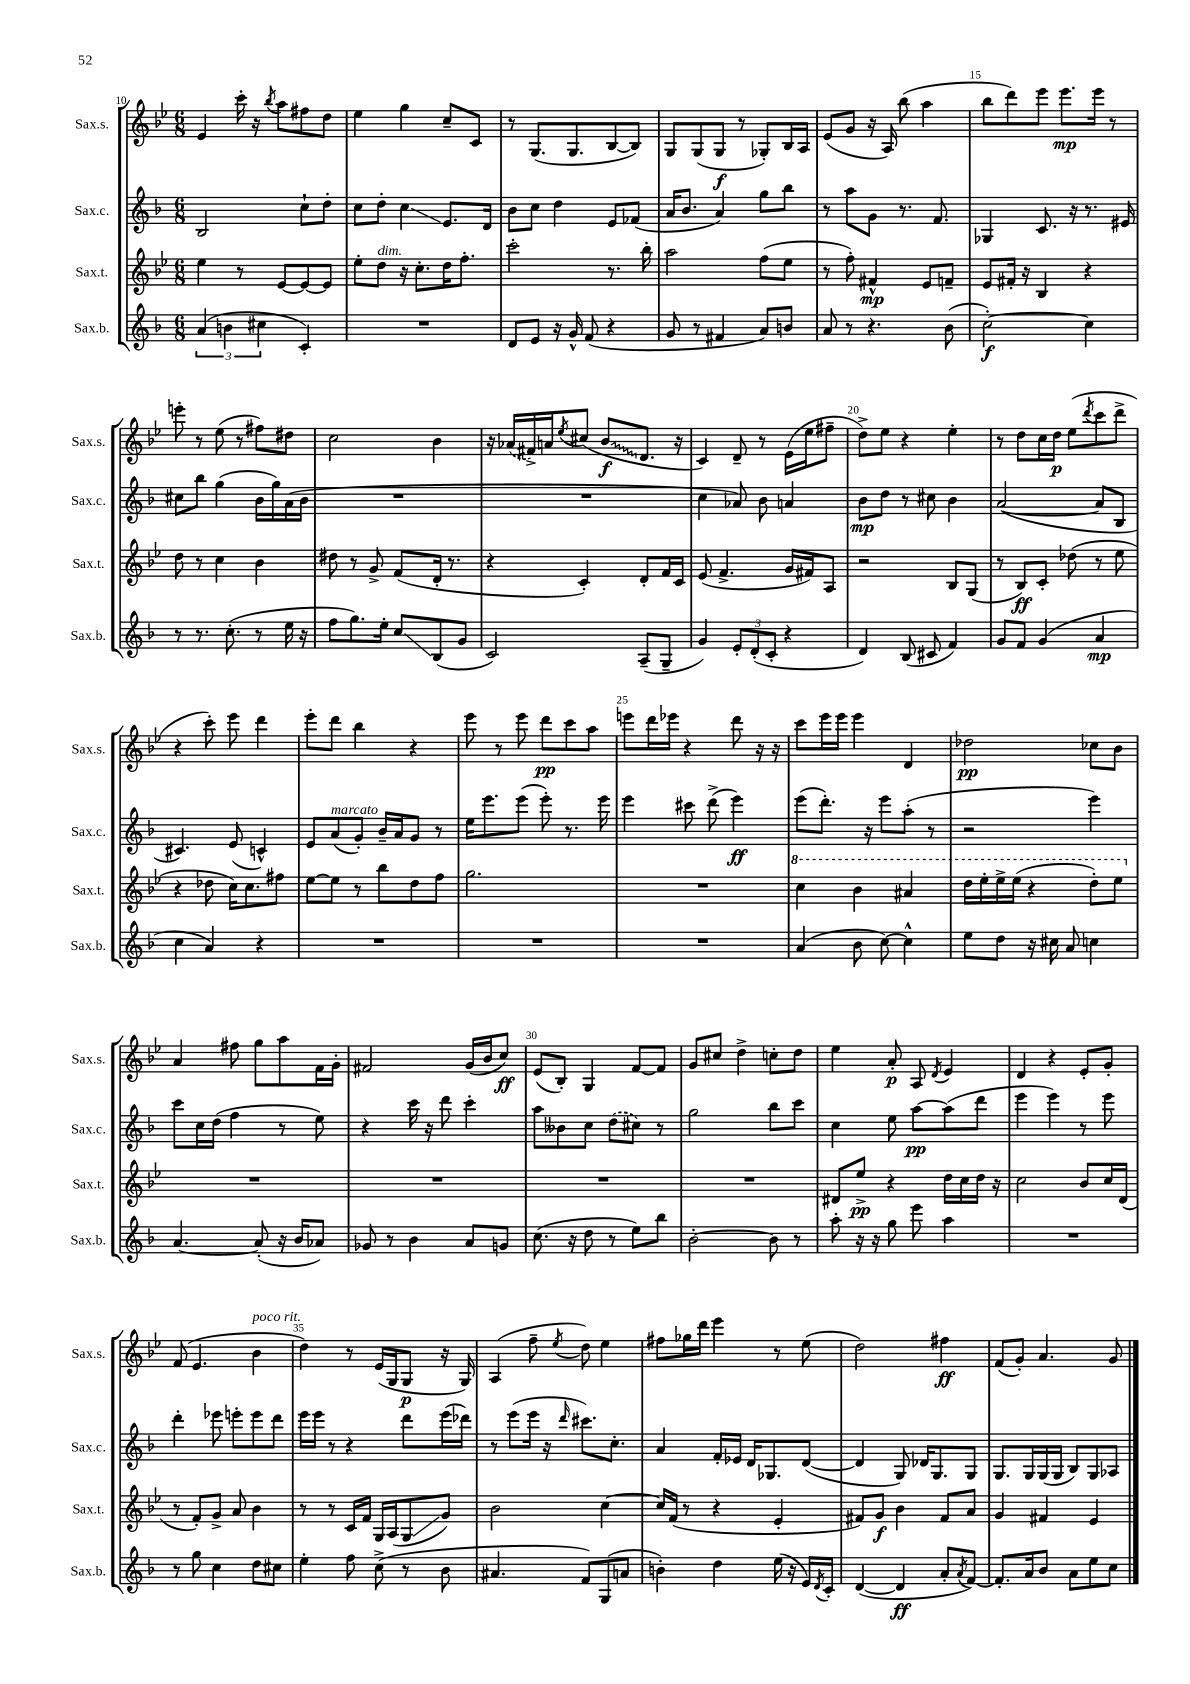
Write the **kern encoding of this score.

**kern	**kern	**kern	**kern
*staff4	*staff3	*staff2	*staff1
*clefG2	*clefG2	*clefG2	*clefG2
*k[b-]	*k[b-e-]	*k[b-]	*k[b-e-]
*M6/8	*M6/8	*M6/8	*M6/8
(6a/	4ee-\	2B-/	4e-/
6b\	.	.	.
.	8r	.	16ccc'\
.	.	.	16r
6cc#\	.	.	.
.	.	.	8qbb-/
.	[8e-/L	.	8aa\L
4c'/)	8e-/_	8cc`\L	8ff#\
.	8e-/]J	8dd'\J	8dd\J
=	=	=	=
2.r	8ee-'\L	8cc\L	4ee-\
.	8dd\J	8dd'\J	.
.	16r	4cc\	4gg\
.	8.cc'\L	.	.
.	16dd\K	8.e/L	8cc~/L
.	8.ff'\J	.	.
.	.	.	8c/J
.	.	16d/Jk	.
=	=	=	=
8d/L	2ccc'\	8b-\L	8r
8e/J	.	8cc\J	(8.G/L
16r	.	4dd\	.
16g^^/	.	.	8.G/
(8f/	.	.	.
4r	8.r	8e/L	[8B-/
.	.	(8f-/J	8B-/]J)
.	16bb-'\	.	.
=	=	=	=
8g/	2aa\	16a/LK	8G/L
.	.	8.b-/J	.
8r	.	.	(8G/
4f#/	.	4a/)	8G/J
.	.	.	8r
8a/L)	(8ff\L	8gg\L	8G-'/L)
8b/J	8ee-\J	8bb-\J	16B-/L
.	.	.	16A/JJ
=	=	=	=
8a/	8r	8r	(8e-/L
8r	8ff'\)	8aa\L	8g/J
4.r	4f#^^/	8g\J	16r
.	.	.	16A/)
.	.	8.r	(8bb-\
.	8e-/L	.	4aa\
.	.	8.f/	.
(8b-\	8f~/J	.	.
=	=	=	=
[2cc'\)	8e-/L	4G-/	8bb-\L
.	16f#'/Jk	.	8ddd\)
.	16r	.	.
.	4B-/	8.c/	8eee-\J
.	.	.	8.eee-\L
.	.	16r	.
4cc\]	4r	8.r	.
.	.	.	16eee-\Jk
.	.	.	8r
.	.	16e#/	.
=	=	=	=
8r	8dd\	8cc#\L	8eee'\
8.r	8r	8bb-\J	8r
.	4cc\	(4gg\	(8ee-\
(8.cc'\	.	.	.
.	.	.	8r
8r	4b-\	16b-\LL	8ff#\L)
.	.	16gg\)	.
16ee\	.	(16a\	8dd#\J
16r	.	16b-\JJ	.
=	=	=	=
8ff\L	8dd#\	2.r	2cc\
8.gg\)	8r	.	.
.	8g^/	.	.
16ee'\Jk	.	.	.
8cc/L	(8f/L	.	.
(8B-/	16d'/Jk	.	4b-\
.	8.r	.	.
8g/J	.	.	.
=	=	=	=
2c/)	4r	2.r	16r
.	.	.	(16a-/LL
.	.	.	16f#^/)
.	.	.	16a/J
.	.	.	8qee-/
.	4c'/)	.	(8cc#/J
.	.	.	8b-/L
(8A~/L	8d'/L	.	8.d/J
8G~/J	16f/L	.	.
.	16c/JJ	.	16r
=	=	=	=
4g/)	(8e-/	4cc\	4c/)
.	4.f^/	.	.
12e'/L	.	8a-/)	8d~/
(12d'/	.	.	.
.	.	8b-\	8r
12c'/J	.	.	.
4r	16g/LL	4a/	(16e-\LL
.	16f#/J)	.	16ee-\J
.	8A/J	.	8ff#~\J
=	=	=	=
4d/)	2r	8b-\L	8dd^\L)
.	.	8dd\J	8ee-\J
(8B-/	.	8r	4r
8c#/	.	8cc#\	.
4f/)	8B-/L	4b-\	4ee-'\
.	(8G/J	.	.
=	=	=	=
8g/L	8r	([2a/	8r
8f/J	8B-/L)	.	8dd\L
(4g/	8c'/J	.	16cc\L
.	.	.	16dd\JJ
.	(8dd-\	.	(8ee-\L
.	.	.	8qddd/
4a/	8r	8a/]L	8ccc\
.	8ee-\	8B-/J	8ddd^\J
=	=	=	=
4cc\	4r	4.c#/)	4r
4a/)	8dd-\	.	8ccc'\)
.	16cc\LK)	(8e/	8eee-\
.	8.cc\	.	.
4r	.	4c^^/)	4ddd\
.	8ff#\J	.	.
=	=	=	=
2.r	[8ee-\L	8e/L	8eee-'\L
.	8ee-\]J	(8a/	8ddd\J
.	8r	8g'/J)	4bb-\
.	8bb-\L	16b-~/LL	.
.	.	16a/J	.
.	8dd\	8g/J	4r
.	8ff\J	8r	.
=	=	=	=
2.r	2.gg\	16ee\LK	8eee-\
.	.	8.eee\	.
.	.	.	8r
.	.	(8eee\J	8eee-\
.	.	8eee'\)	8ddd\L
.	.	8.r	8ccc\
.	.	.	8aa\J
.	.	16eee\	.
=	=	=	=
2.r	2.r	4eee\	8eee\L
.	.	.	16ddd\L
.	.	.	16eee-\JJ
.	.	8ccc#\	4r
.	.	(8ddd^\	.
.	.	4eee\)	8ddd\
.	.	.	16r
.	.	.	16r
=	=	=	=
(4a/	4ccc\	(8eee\L	8ccc\L
.	.	8.ddd'\J)	16eee-\L
.	.	.	16eee-\JJ
8b-\	4bb-\	.	4eee-\
.	.	16r	.
[8cc\)	.	8eee\L	.
4cc^^\]	4aa#/	(8aa'\J	4d/
.	.	8r	.
=	=	=	=
8ee\L	16ddd\LL	2r	2dd-\
.	16eee-'\	.	.
8dd\J	16eee-^\	.	.
.	(16eee-\JJ	.	.
16r	4r	.	.
16cc#\	.	.	.
8a/	.	.	.
4cc\	8ddd'\L)	4eee\)	8cc-\L
.	8eee-\J	.	8b-\J
=	=	=	=
[4.a/	2.r	8ccc\L	4a/
.	.	16cc\L	.
.	.	(16dd\JJ	.
.	.	4ff\	8ff#\
(8a'/]	.	.	8gg\L
16r	.	8r	8aa\
16b-/LK	.	.	.
8a-/J)	.	8ee\)	16f\L
.	.	.	16g'\JJ
=	=	=	=
8g-/	2.r	4r	2f#/
8r	.	.	.
4b-\	.	16ccc\	.
.	.	16r	.
.	.	8ddd\	.
8a/L	.	4ccc'\	(16g/LL
.	.	.	16b-/J
8g/J	.	.	8cc/J)
=	=	=	=
(8.cc\	2.r	8aa\L	(8e-/L
.	.	8b--\	8B-'/J)
16r	.	.	.
8dd\	.	8cc\J	4G/
8r	.	(8dd\L	.
8ee\L)	.	8cc#\J)	[8f/L
8bb-\J	.	8r	8f/]J
=	=	=	=
[2b-'\	2.r	2gg\	8g/L
.	.	.	8cc#/J
.	.	.	4dd^\
8b-\]	.	8bb-\L	8cc'\L
8r	.	8ccc\J	8dd\J
=	=	=	=
8aa'\	8d#/L	4cc\	4ee-\
16r	8ee-^/J	.	.
16r	.	.	.
8gg\	4r	8ee\	8a'/
8eee\	.	[8aa\L	8A/
.	.	.	8qd/
4aa\	16dd\LL	(8aa\]	4e-/
.	16cc\	.	.
.	16dd\JJ	8ddd\J	.
.	16r	.	.
=	=	=	=
2.r	2cc\	4eee\	4d/
.	.	4eee\)	4r
.	8b-/L	8r	8e-'/L
.	16cc/L	8eee\	8g'/J
.	(16d/JJ	.	.
=	=	=	=
8r	8r	4ddd'\	(8f/
8gg\	8f'/L)	.	4.e-/
4cc\	8g^/J	8eee-\	.
.	8a/	8eee'\L	.
8dd\L	4b-\	8eee\	4b-\
8cc#\J	.	8ddd\J	.
=	=	=	=
4ee'\	8r	16eee\LL	4dd\)
.	.	16eee\JJ	.
.	8r	8r	.
8ff\	16c/LL	4r	8r
.	16f/JJ	.	.
(8cc^\	16G/LL	.	(16e-/LL
.	(16A/J	.	16G/J
8r	8G/	8ddd\L	8G/J
8b-\	8g/J)	(16eee\L	16r
.	.	16ddd-\JJ)	16G/)
=	=	=	=
4.a#/	2b-\	8r	(4A/
.	.	(8eee\L	.
.	.	16eee\Jk	8ff~\
.	.	16r	.
.	.	16qqddd/	8qee-/
8f/L)	.	8.ccc#\L)	8dd\)
(8G/	[4cc\	.	4ee-\
.	.	8.cc'\J	.
8a/J	.	.	.
=	=	=	=
4b'\)	16cc/]LL	4a/	8ff#\L
.	(16f/JJ	.	.
.	8r	.	16gg-\L
.	.	.	16ddd\JJ
4dd\	4r	16f'/LL	4eee-\
.	.	16e-/JJ	.
.	.	16d/LK	.
.	.	8.G-/	.
(16ee\	4e-'/	.	8r
16r	.	.	.
16e/LL)	.	([8d/J	(8ee-\
8qd/	.	.	.
16c'/JJ	.	.	.
=	=	=	=
([4d/	8f#/L)	4d/]	2dd\)
.	8g/J	.	.
4d/]	4b-\	8G/)	.
.	.	16d-/LK	.
.	.	8.G/	.
8a'/L	8f#/L	.	4ff#\
8qa/	.	.	.
[8f/J)	8a/J	8G/J	.
=	=	=	=
8.f'/]L	4g/	8.G/L	(8f/L
.	.	.	8g'/J)
16a/k	.	16G/L	.
8b-/J	4f#/	(16G/	4.a/
.	.	16G/JJ	.
8a\L	.	8B-/L)	.
8ee\	4e-/	8G/	.
8cc\J	.	8A-/J	8g/
==	==	==	==
*-	*-	*-	*-
